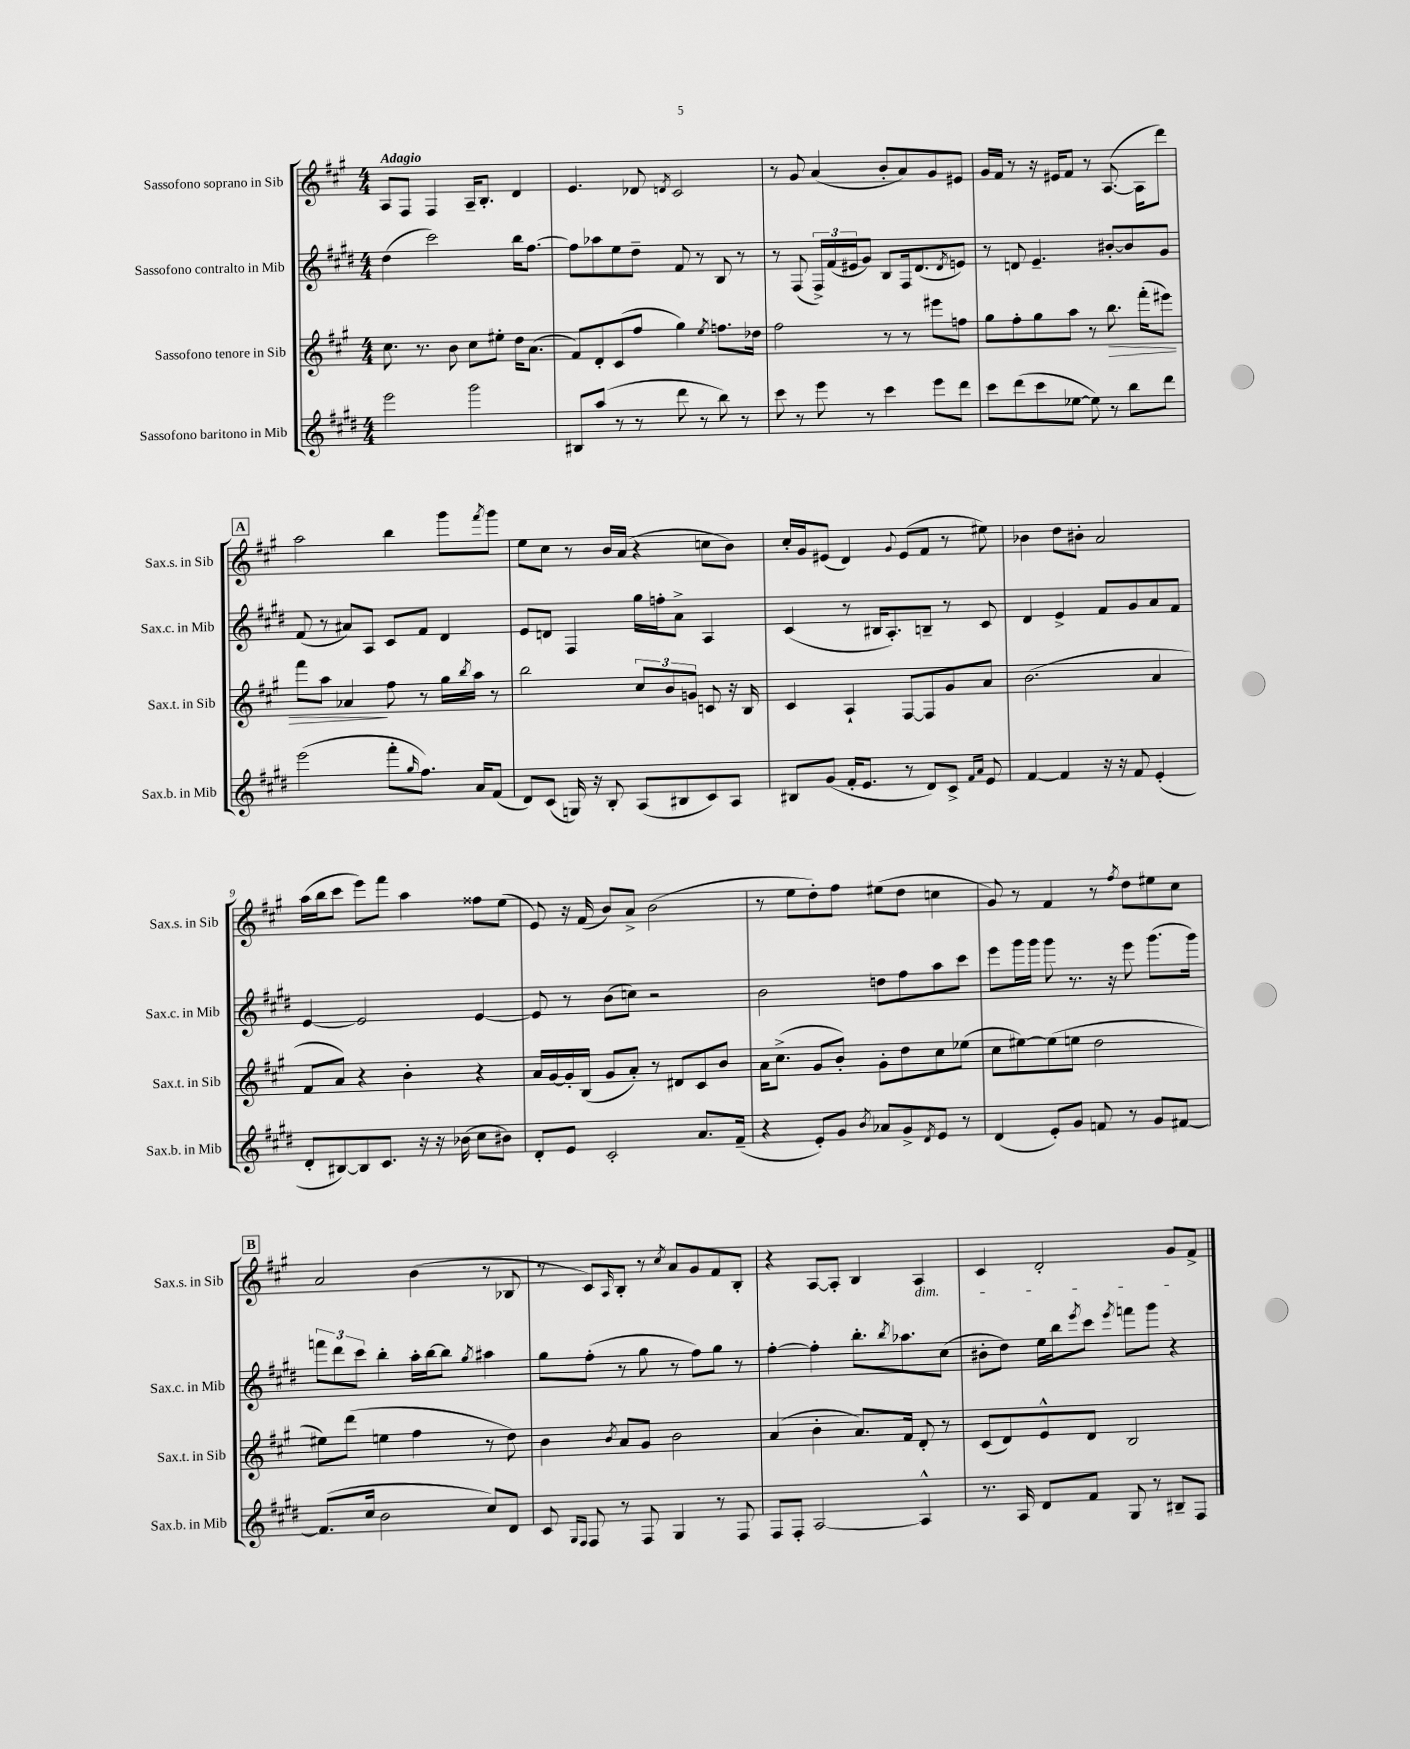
<<
\new StaffGroup <<
\new Staff = "s0" \with { instrumentName = "Sassofono soprano in Sib" shortInstrumentName = "Sax.s. in Sib" } {
    \clef treble \key a \major \numericTimeSignature \time 4/4 \tempo "Adagio"
    a8 fis8 fis4 a16-- b8.-. d'4 |
    e'4. des'8 \acciaccatura { d'8 } cis'2 |
    r8 gis'8 a'4( b'8-. a'8) gis'8 eis'8 |
    gis'16 fis'16 r8 r16 eis'16 fis'8 r8 a8.~( a16 d'''8) |
    \mark \markup { \box "A" } a''2 b''4 gis'''8 \acciaccatura { fis'''8 } gis'''8 |
    e''8 cis''8 r8 b'16 a'16( r4 c''8 b'8) |
    cis''16-. gis'16 eis'8( d'4) \appoggiatura { gis'8 } eis'8( fis'8 r8 eis''8) |
    bes'4 d''8 bis'8-. a'2 |
    a''16( b''16 cis'''8 e'''8) fis'''8 a''4 fisis''8 e''8( |
    e'8) r16 fis'16( b'8) a'8-> b'2( |
    r8 e''8 d''8-.) fis''8 eis''8( d''8 c''4 |
    gis'8) r8 fis'4 r8 \acciaccatura { fis''8 } d''8 eis''8 cis''8 |
    \mark \markup { \box "B" } a'2 b'4( r8 bes8 |
    r8 cis'8) \grace { a16 } b8-. r8 \acciaccatura { cis''8 } a'8 gis'8 fis'8 b8-. |
    r4 a8~ a8-. b4 a4\dim |
    cis'4 d'2-. gis'8 fis'8->\! \bar "|." |
}
\new Staff = "s1" \with { instrumentName = "Sassofono contralto in Mib" shortInstrumentName = "Sax.c. in Mib" } {
    \clef treble \key e \major \numericTimeSignature \time 4/4
    dis''4( cis'''2) b''16 fis''8.~ |
    fis''8 aes''8 e''8 dis''8-- fis'8 r8 b8 r8 |
    r8 fis8( \tuplet 3/2 { fis16->) fis'16( eis'16 } gis'8) b8 fis16 dis'8.( \acciaccatura { dis'8 } e'8) |
    r8 d'8 e'4.-- bis'8~-. bis'8 gis'8 |
    \mark \markup { \box "A" } fis'8( r8 ais'8) a8 cis'8 fis'8 dis'4 |
    e'8 d'8 fis4 gis''16 f''16-. a'8-> a4 |
    cis'4( r8 bis16 a8.-.) b8-- r8 cis'8 |
    dis'4 e'4-> fis'8 gis'8 a'8 fis'8 |
    e'4~ e'2 e'4~ |
    e'8 r8 b'8( c''8) r2 |
    b'2 d''8 fis''8 a''8 cis'''8 |
    e'''8 gis'''16 gis'''16 gis'''8 r8. r16 e'''8 gis'''8.( gis'''16) |
    \mark \markup { \box "B" } \tuplet 3/2 { f'''8 dis'''8 cis'''8 } b''4-. a''16-. b''16~ b''8 \acciaccatura { gis''8 } ais''4 |
    gis''8 fis''8-.( r8 gis''8 r8 fis''8) gis''8 r8 |
    fis''4~-. fis''4-. b''8.-. \acciaccatura { b''8 } aes''8. cis''8( |
    bis'8-. dis''8) e''16 b''16 \acciaccatura { e'''8 } cis'''8 \acciaccatura { e'''8 } f'''8 gis'''8 r4 \bar "|." |
}
\new Staff = "s2" \with { instrumentName = "Sassofono tenore in Sib" shortInstrumentName = "Sax.t. in Sib" } {
    \clef treble \key a \major \numericTimeSignature \time 4/4
    cis''8. r8. b'8 cis''8 eis''8-. d''16 a'8.( |
    fis'8) d'8-. cis'8( fis''8 gis''4) \acciaccatura { e''8 } f''8. des''16 |
    fis''2 r8 r8 eis'''8 f''8 |
    gis''8 fis''8-. gis''8 a''8 r8 b''8.\> fis'''16-.( eis'''8) |
    \mark \markup { \box "A" } fis'''8 a''8 aes'4\! fis''8 r8 gis''16 \acciaccatura { b''8 } a''16 r8 |
    b''2 \tuplet 3/2 { cis''8 b'8 g'8 } c'8 r16 b16 |
    cis'4 a4-! fis8~ fis8 gis'8 a'8 |
    b'2.( a'4 |
    fis'8 a'8) r4 b'4-. r4 |
    a'16 gis'16~ gis'16-. b16( gis'8 a'8-.) r8 dis'8 cis'8 b'8 |
    a'16 cis''8.->( gis'8 b'8-.) gis'8-. d''8 cis''8 ees''8( |
    cis''8 eis''8~) eis''8( e''8 d''2 |
    \mark \markup { \box "B" } eis''8) d'''8( e''4 fis''4 r8 d''8) |
    b'4 \acciaccatura { b'8 } a'8 gis'8 b'2 |
    a'4( b'4-. a'8.) fis'16 d'8-. r8 |
    cis'8( d'8) e'8-^ d'8 b2 \bar "|." |
}
\new Staff = "s3" \with { instrumentName = "Sassofono baritono in Mib" shortInstrumentName = "Sax.b. in Mib" } {
    \clef treble \key e \major \numericTimeSignature \time 4/4
    e'''2 gis'''2 |
    bis8 a''8( r8 r8 dis'''8 r8 b''8) r8 |
    cis'''8 r8 e'''8 r8 cis'''4 e'''8 dis'''8 |
    cis'''8 dis'''8( cis'''8 ees''8~ ees''8) r8 b''8 dis'''8 |
    \mark \markup { \box "A" } e'''2( fis'''8-. \grace { gis''16 } fis''8.) a'16 fis'8( |
    dis'8) cis'8( g16) r16 b8-. a8( bis8 cis'8) a8 |
    bis8 gis'8( fis'16-. e'8. r8 dis'8) cis'8-> \grace { fis'16 a'16 } e'8 |
    fis'4~ fis'4 r16 r16 fis'8 e'4-.( |
    dis'8-. bis8~) bis8 cis'8. r16 r16 bes'16( cis''8 bis'8) |
    dis'8-. e'8 cis'2-. a'8. fis'16--( |
    r4 e'8-.) gis'8 \acciaccatura { b'8 } aes'8 gis'8-> \acciaccatura { dis'8 } e'8 r8 |
    dis'4( e'8-.) gis'8 f'8 r8 gis'8 fis'8~ |
    \mark \markup { \box "B" } fis'8.( cis''16 b'2 cis''8) dis'8 |
    cis'8 \grace { gis16 fis16 } fis8 r8 fis8 gis4 r8 fis8 |
    fis8 fis8-. a2~ a4-^ |
    r8. a16 dis'8 fis'8 gis8 r8 bis8-- fis8 \bar "|." |
}
>>
>>
